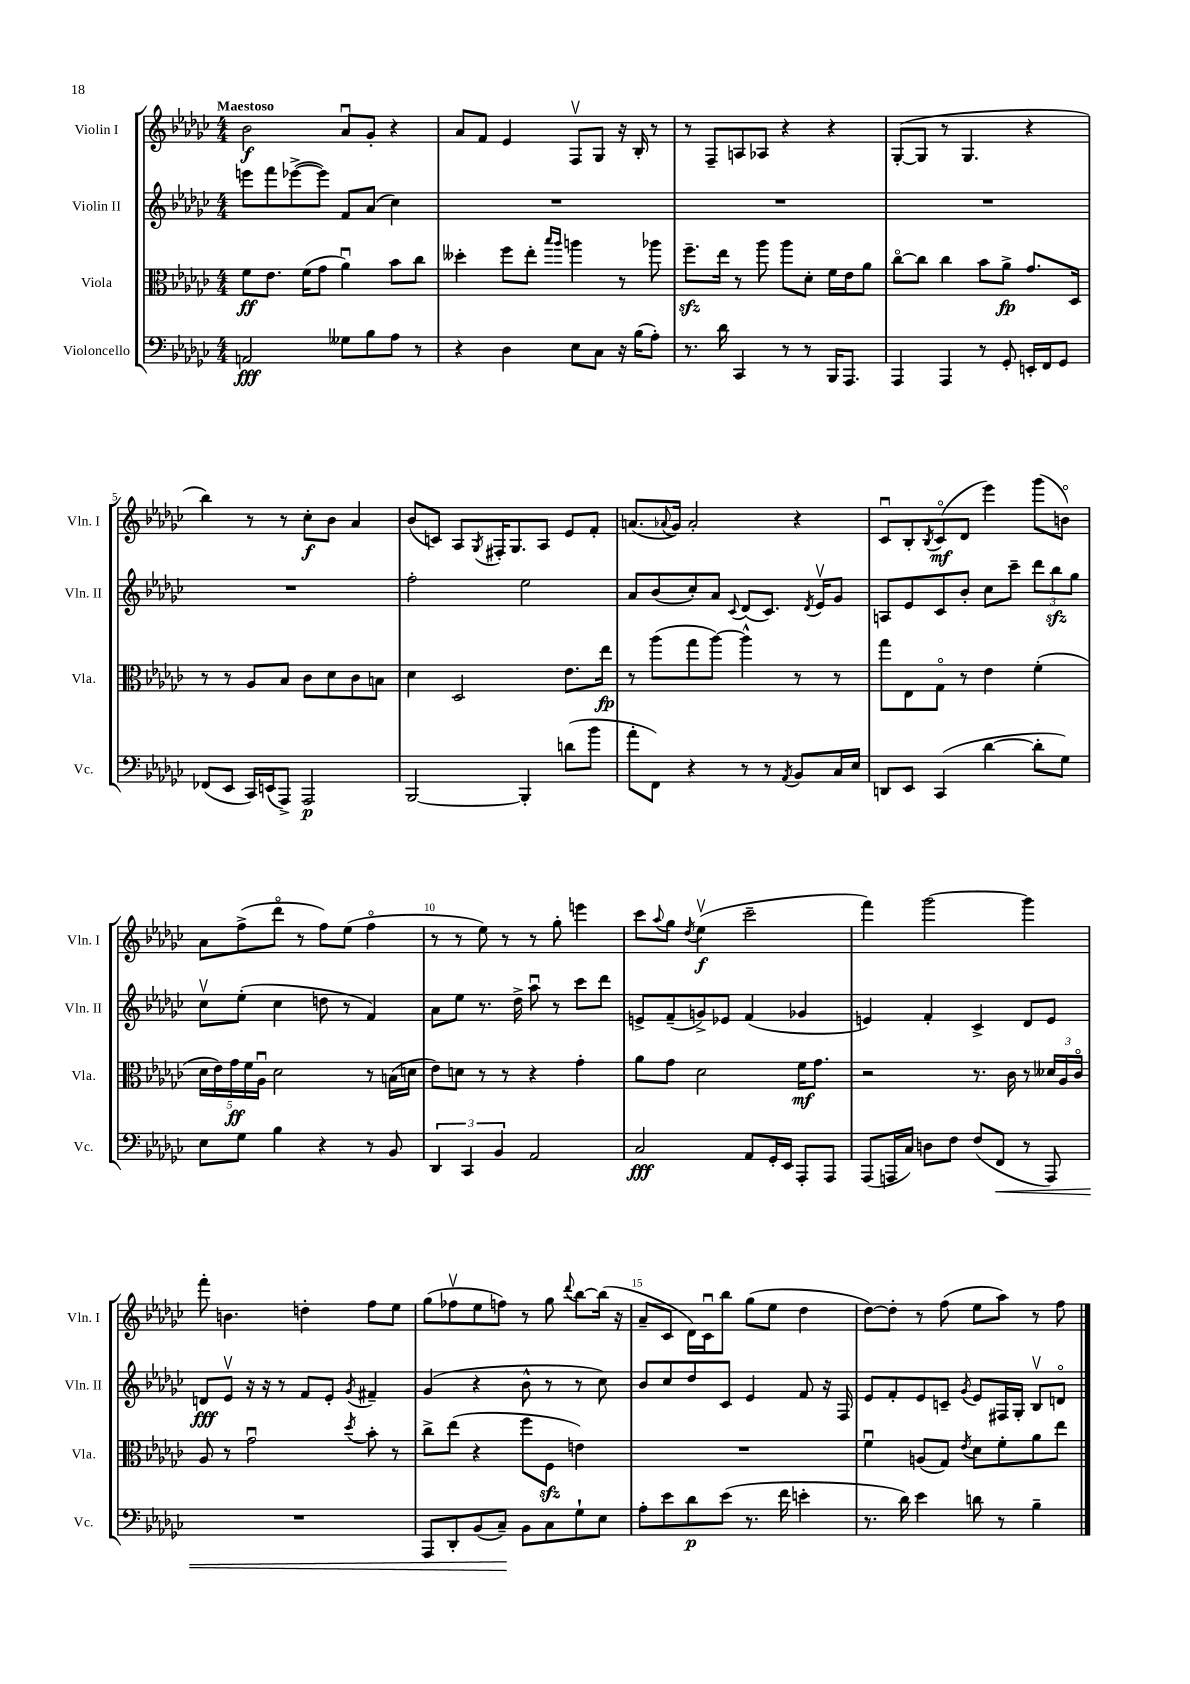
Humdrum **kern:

**kern	**kern	**kern	**kern
*staff4	*staff3	*staff2	*staff1
*clefF4	*clefC3	*clefG2	*clefG2
*k[b-e-a-d-g-c-]	*k[b-e-a-d-g-c-]	*k[b-e-a-d-g-c-]	*k[b-e-a-d-g-c-]
*M4/4	*M4/4	*M4/4	*M4/4
2AA	8f	8eee	2b-
.	8.e-	8fff	.
.	.	([8eee-^	.
.	(16f	.	.
.	8g-	8eee-])	.
8G--	4a-u)	8f	8a-u
8B-	.	(8a-	8g-'
8A-	8b-	4cc-)	4r
8r	8cc-	.	.
=	=	=	=
4r	4dd--'	1r	8a-
.	.	.	8f
4D-	8ff	.	4e-
.	8ee-'	.	.
.	16qqbb-	.	.
.	16qqaa-	.	.
8E-	4aa	.	8Fv
8C-	.	.	8G-
16r	8r	.	16r
(16B-	.	.	16B-'
8A-')	8aa-	.	8r
=	=	=	=
8.r	8.ff~	1r	8r
.	.	.	8F~
16d-	16ee-	.	.
4CC-	8r	.	8A
.	8aa-	.	8A-
8r	8aa-	.	4r
8r	8d-'	.	.
16BBB-	16f	.	4r
8.AAA-	16e-	.	.
.	8a-	.	.
=	=	=	=
4AAA-	[8cc-o	1r	([8G-'
.	8cc-]	.	8G-]
4AAA-	4cc-	.	8r
.	.	.	4.G-
8r	8b-	.	.
8GG-'	8a-^	.	.
16EE'	8.g-	.	4r
16FF	.	.	.
8GG-	.	.	.
.	16D-	.	.
=	=	=	=
(8FF-	8r	1r	4bb-)
8EE-	8r	.	.
16CC-)	8A-	.	8r
(16EE	.	.	.
8AAA-^)	8B-	.	8r
2AAA-	8c-	.	8cc-'
.	8d-	.	8b-
.	8c-	.	4a-
.	8B	.	.
=	=	=	=
[2BBB-	4d-	2ff'	(8b-
.	.	.	8c)
.	2D-	.	8A-
.	.	.	8qG-
.	.	.	16F#'
.	.	.	8.G-
4BBB-']	.	2ee-	.
.	.	.	8A-
(8d	8.e-	.	8e-
8b-	.	.	8f'
.	16ee-	.	.
=	=	=	=
8a-'	8r	8a-	(8.a
8FF)	(8aa-	(8b-	.
.	.	.	8qqa-
.	.	.	16g-)
4r	8gg-	8cc-')	2a-'
.	[8aa-)	8a-	.
.	.	8qqc-	.
8r	4aa-^^]	(8d-	.
8r	.	8.c-)	.
8qAA-	.	.	.
8BB-	8r	.	4r
.	.	8qd-	.
.	.	16e-v	.
16C-	8r	8g-	.
16E-	.	.	.
=	=	=	=
8DD	8gg-	8A	8c-u
8EE-	8E-	8e-	8B-'
.	.	.	8qB-
(4CC-	8G-o	8c-	(8c-o
.	8r	8b-'	8d-
[4d-	4e-	8cc-	4eee-)
.	.	8ccc-~	.
8d-']	(4f'	12ddd-	(8ggg-
.	.	12bb-	.
8G-)	.	.	8bo)
.	.	12gg-	.
=	=	=	=
8E-	20d-	8cc-v	8a-
.	20e-)	.	.
.	20g-	.	.
8G-	.	(8ee-'	(8ff^
.	20f	.	.
.	20A-u	.	.
4B-	2d-	4cc-	8ddd-o
.	.	.	8r
4r	.	8dd	8ff)
.	.	8r	(8ee-
8r	8r	4f)	4ffo
8BB-	(16B	.	.
.	16d	.	.
=	=	=	=
6DD-	8e-)	8a-	8r
.	8d	8ee-	8r
6CC-	.	.	.
.	8r	8.r	8ee-)
6BB-	.	.	.
.	8r	.	8r
.	.	16dd-^	.
2AA-	4r	8aa-u	8r
.	.	8r	8gg-'
.	4g-'	8ccc-	4eee
.	.	8ddd-	.
=	=	=	=
2C-	8a-	8e^	8ccc-
.	.	.	8qqaa-
.	8g-	(8f~	8gg-
.	.	.	8qdd-
.	2d-	8g^)	(4ee-v
.	.	8e-	.
8AA-	.	(4f	2ccc-~
16GG-'	.	.	.
16EE-	.	.	.
8AAA-'	16f	4g-	.
.	8.g-	.	.
8AAA-	.	.	.
=	=	=	=
(8AAA-	2r	4e)	4fff)
16AAA	.	.	.
16C-)	.	.	.
8D	.	4f'	[2ggg-
8F	.	.	.
(8F	8.r	4c-^	.
8FF	.	.	.
.	16c-	.	.
8r	8r	8d-	4ggg-]
8AAA)	24d--	8e	.
.	24A-	.	.
.	24c-o	.	.
=	=	=	=
1r	8A-	8d	8fff'
.	8r	8e-v	4.b
.	2g-u	16r	.
.	.	16r	.
.	.	8r	.
.	.	8f	4dd'
.	.	8e-'	.
.	8qdd-	8qg-	.
.	8b-'	4f#~	8ff
.	8r	.	8ee-
=	=	=	=
8AAA-	8cc-^	(4g-	(8gg-
8DD-'	(8ee-	.	8ff-v
(8BB-	4r	4r	8ee-
8C-~)	.	.	8ff)
8BB-	8ff	8b-^^	8r
8C-	8F	8r	8gg-
.	.	.	8qqddd-
8G-`	4e)	8r	[8bb-
8E-	.	8cc-)	(16bb-]
.	.	.	16r
=	=	=	=
8A-'	1r	8b-	8a-~
8e-	.	8cc-	8c-
8d-	.	8dd-	16d-)
.	.	.	16c-u
(8e-	.	8c-	8bb-
8.r	.	4e-	(8gg-
.	.	.	8ee-
16f	.	.	.
4e'	.	8f	4dd-
.	.	16r	.
.	.	16F	.
=	=	=	=
8.r	4fu	8e-	[8dd-)
.	.	8f'	8dd-']
16d-)	.	.	.
4e-	(8A	8e-	8r
.	8G-)	8c~	(8ff
.	8qe-	8qg-	.
8d	8d-	8e-	8ee-
8r	8f'	16F#	8aa-)
.	.	16G-'	.
4B-~	8a-	8B-v	8r
.	8ee-	8do	8ff
==	==	==	==
*-	*-	*-	*-
